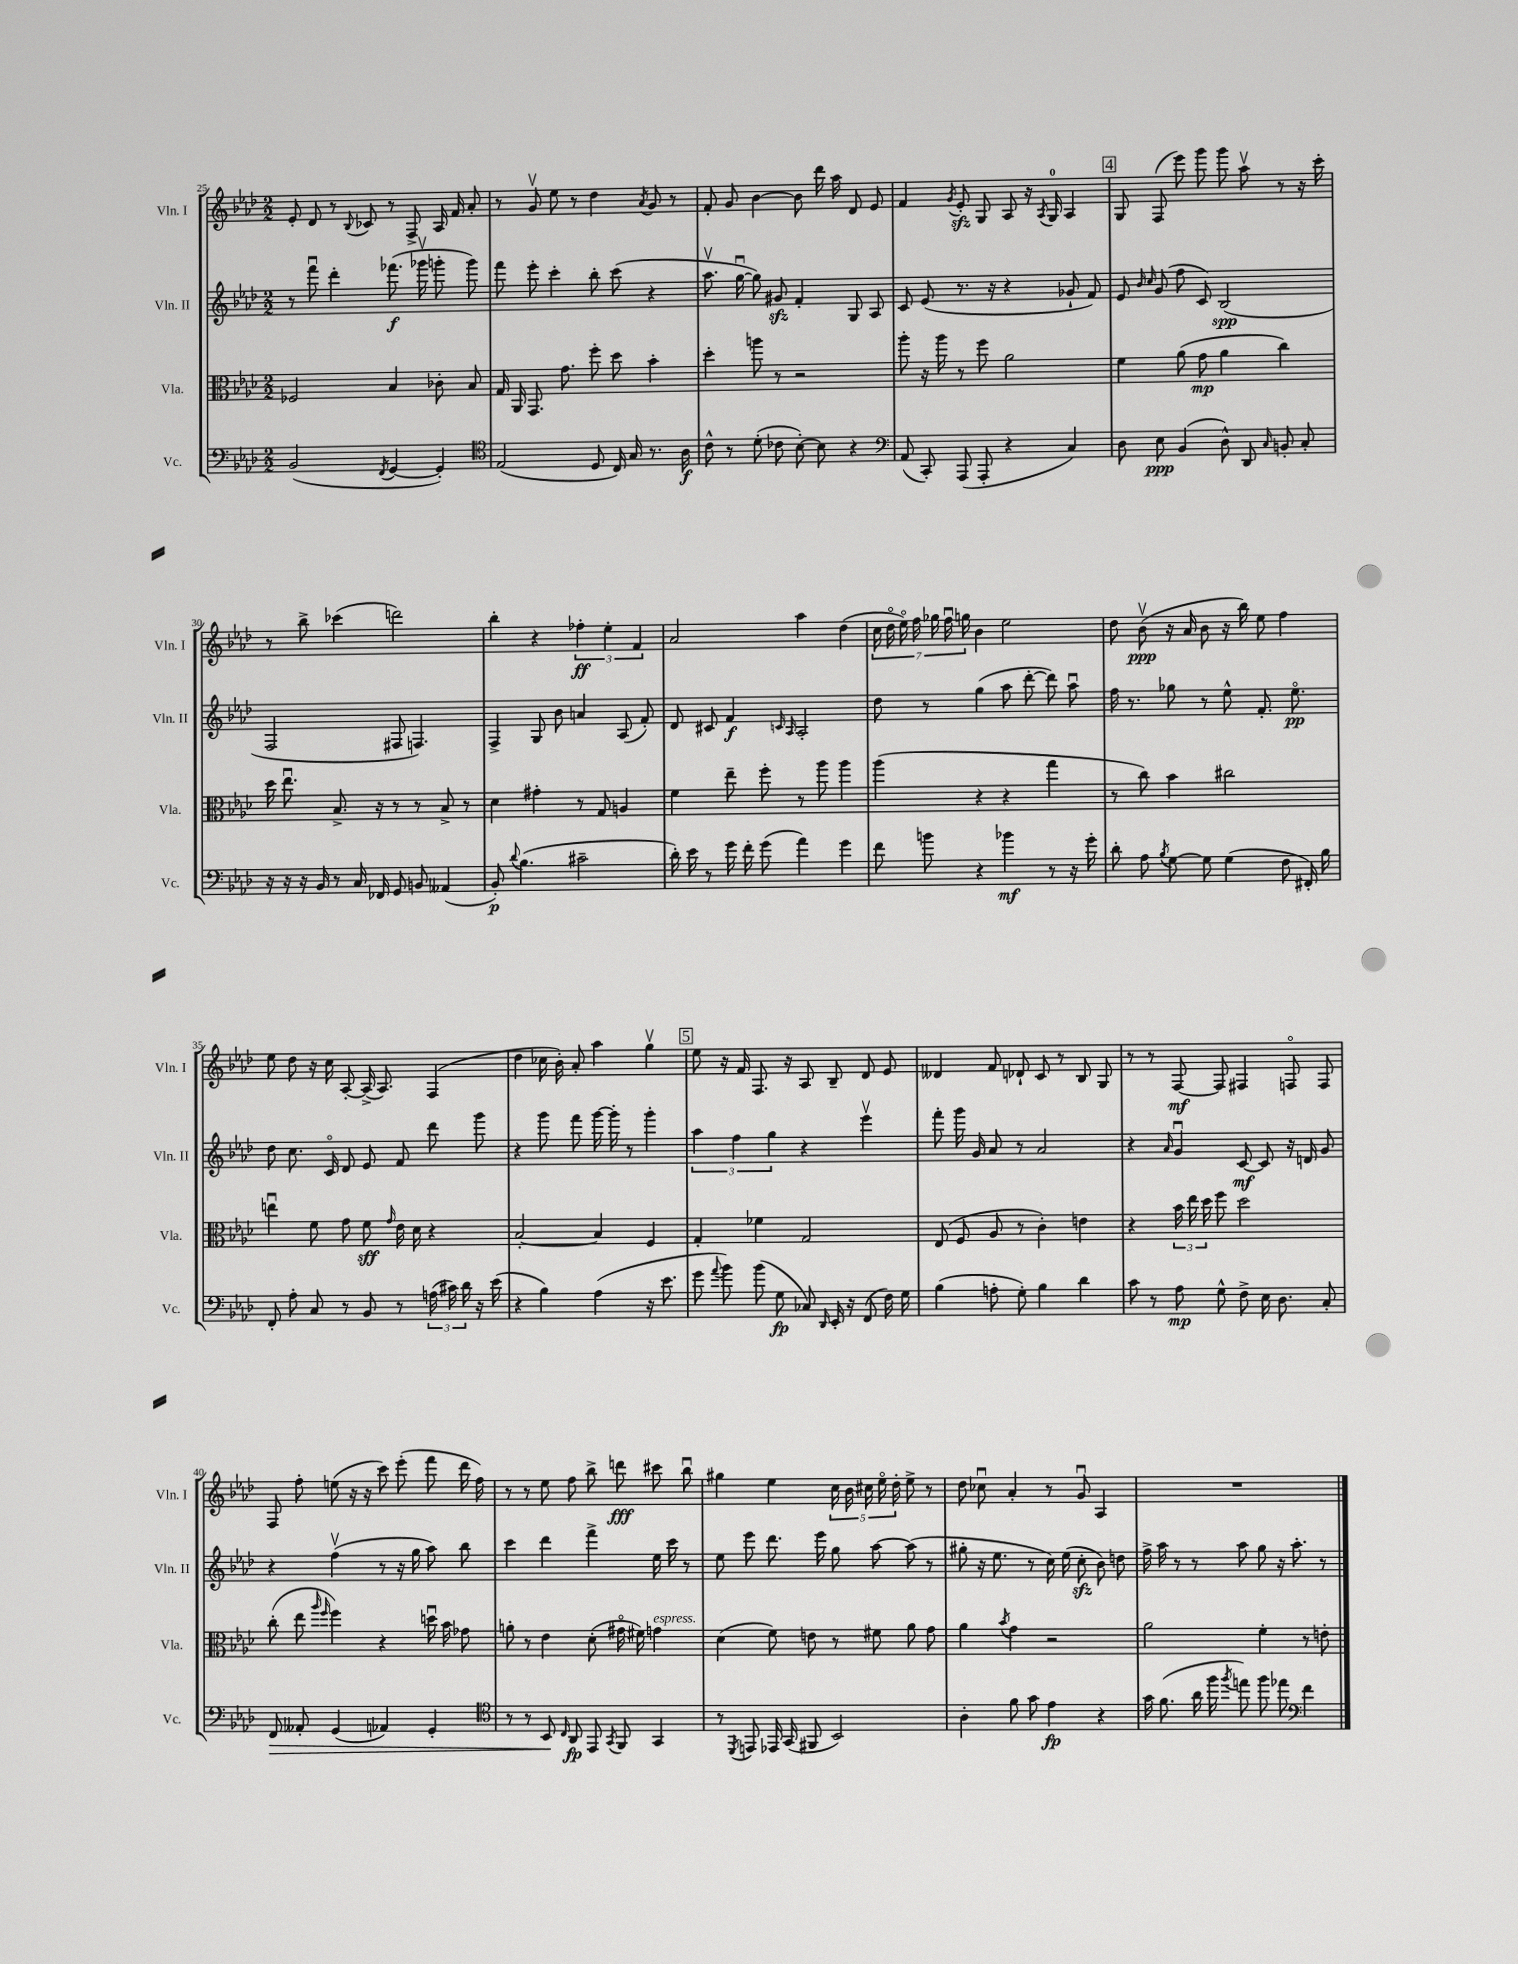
<<
\new StaffGroup <<
\new Staff = "s0" \with { instrumentName = "Vln. I" shortInstrumentName = "Vln. I" } {
    \clef treble \key aes \major \numericTimeSignature \time 2/2
    \autoBeamOff ees'8-. des'8 r8 \appoggiatura { bes8 } ces'8 r8 f8-> aes16 f'16 aes'8-. |
    r8 g'8\upbow ees''8 r8 des''4 \acciaccatura { aes'8 } g'8 r8 |
    f'8-. g'8 bes'4~ bes'8 des'''16 aes''16 des'8 ees'8 |
    f'4 \acciaccatura { g'8 } ees'8-.\sfz g8 aes8 r16 \acciaccatura { aes8 } g16-0 aes4 |
    \mark \markup { \box "4" } g8 f8( ees'''8) g'''8 g'''8 aes''8\upbow r8 r16 c'''16-. |
    r8 bes''8-> ces'''4( d'''2) |
    bes''4-. r4 \tuplet 3/2 { fes''4-.\ff ees''4-. f'4 } |
    aes'2 aes''4 des''4( |
    \tuplet 7/4 { c''16 des''16\flageolet ees''16\flageolet) f''16 ges''16 f''16\downbow g''16 } bes'4 ees''2 |
    des''8 bes'8\upbow\ppp( r16 aes'16 bes'8 r16 bes''16) ees''8 f''4 |
    ees''8 des''8 r16 c''16 aes8~-. aes16->( aes8.) f4( |
    des''4 ces''16 bes'16-.) aes'8-. aes''4 g''4\upbow |
    \mark \markup { \box "5" } ees''8 r16 f'16 f8. r16 aes8 bes8-- des'8 ees'8 |
    deses'4 f'8 des'8-! c'8 r8 bes8 g8 |
    r8 r8 f8~\mf f8 fis4 f8\flageolet f8 |
    f8 f''8-. e''8( r16 r16 c'''8) ees'''8-.( f'''8 des'''16 f''16) |
    r8 r8 ees''8 f''8 bes''8-> d'''8\fff cis'''8 bes''8\downbow |
    gis''4 ees''4 \tuplet 5/4 { c''16 bes'16 cis''16 ees''16\flageolet des''16-. } ees''8-> r8 |
    des''8 ces''8\downbow aes'4-. r8 g'8\downbow aes4 |
    R1 \bar "|." |
}
\new Staff = "s1" \with { instrumentName = "Vln. II" shortInstrumentName = "Vln. II" } {
    \clef treble \key aes \major \numericTimeSignature \time 2/2
    \autoBeamOff r8 f'''8\downbow des'''4-. fes'''8.\f( ges'''16\upbow g'''8-. g'''8) |
    f'''8 ees'''8-. c'''4-. bes''8-. c'''8( r4 |
    aes''8.\upbow g''16~\downbow g''8) gis'8\sfz f'4-. g8 aes8 |
    c'8 ees'8( r8. r16 r4 ges'8-! f'8) |
    \mark \markup { \box "4" } ees'8 \grace { bes'16 c''16 } g'8( f''8 c'8) bes2\spp( |
    f2 fis8 f4.) |
    f4-> g8 bes'8 a'4 aes8( f'8-.) |
    des'8 cis'8 f'4\f \grace { c'16 aes16 } aes2-. |
    des''8 r8 g''4( aes''8 des'''8~-. des'''8) aes''8\downbow |
    f''16 r8. ges''8 r8 ees''8-^ f'8.-. ees''8.\flageolet\pp |
    des''8 c''8. c'16\flageolet des'8 ees'8 f'8 des'''8 g'''8 |
    r4 g'''8 f'''8 g'''16~ g'''16-. r8 g'''4-. |
    \mark \markup { \box "5" } \tuplet 3/2 { aes''4 f''4 g''4 } r4 ees'''4\upbow |
    f'''8-. g'''16 g'16 aes'8 r8 aes'2 |
    r4 \grace { aes'16 } g'4\downbow c'8~\mf c'8 r16 d'16 g'8 |
    r4 f''4\upbow( r8 r16 g''16 aes''8) bes''8 |
    c'''4 des'''4 f'''4-> ees''16 c'''16 r8 |
    ees''8 ees'''8 des'''8. ees'''16 g''8 aes''8~ aes''8( r8 |
    gis''8-. r16 ees''8. r8 c''16) ees''16( c''8-.\sfz bes'8) d''8 |
    f''16-> aes''16 r8 r8 aes''8 g''8 r16 aes''8.-. r8 \bar "|." |
}
\new Staff = "s2" \with { instrumentName = "Vla." shortInstrumentName = "Vla." } {
    \clef alto \key aes \major \numericTimeSignature \time 2/2
    \autoBeamOff fes2 bes4 ces'8-. bes8 |
    g16 aes,16 g,8. g'8. f''8-. des''8 bes'4-. |
    des''4-. a''8 r8 r2 |
    aes''8-. r16 aes''16 r8 f''8 aes'2 |
    \mark \markup { \box "4" } f'4 aes'8( g'8\mp aes'4 c''4) |
    des''16 ees''8.\downbow bes8.-> r16 r8 r8 bes8-> r8 |
    des'4 gis'4-. r8 g8 a4 |
    f'4 ees''8-- f''8-. r8 aes''8 aes''4 |
    aes''4( r4 r4 g''4 |
    r8 c''8) bes'4 cis''2 |
    e''4\downbow f'8 g'8 f'8\sff \grace { g'16 } ees'16 des'16 r4 |
    bes2~-. bes4 f4 |
    \mark \markup { \box "5" } g4-. fes'4 g2 |
    ees8( f8 aes8 r8 c'4-.) e'4 |
    r4 \tuplet 3/2 { bes'16 ees''16 des''16 } f''8 des''2 |
    c''8-.( ees''8 \grace { aes''16 f''16 } f''4) r4 d''16\downbow bes'16 ges'8 |
    a'8-. r8 ees'4 des'8-.( gis'16\flageolet fis'16) g'4^\markup { \italic "espress." } |
    des'4( f'8) e'8 r8 fis'8 aes'8 g'8 |
    aes'4 \acciaccatura { bes'8 } g'4 r2 |
    aes'2 f'4-. r8 e'8-. \bar "|." |
}
\new Staff = "s3" \with { instrumentName = "Vc." shortInstrumentName = "Vc." } {
    \clef bass \key aes \major \numericTimeSignature \time 2/2
    \autoBeamOff bes,2( \acciaccatura { f,8 } g,4~ g,4-.) |
    \clef tenor ees2( des8 c16) g16 r8. aes16\f |
    c'8-^ r8 des'8-.( ces'8 bes8~-.) bes8 r4 |
    \clef bass aes,8( c,8-.) aes,,8( aes,,8-. r4 c4) |
    \mark \markup { \box "4" } des8 ees8\ppp bes,4( des8-^) des,8 \grace { c16 } b,8-. c8-. |
    r16 r16 r16 bes,16 r8 c16 fes,16 g,8 b,8 aeses,4( |
    bes,8-.\p) \appoggiatura { des'8 } bes4.( cis'2-- |
    des'16-.) ees'16 r8 g'16 f'16-. g'8( aes'4) g'4 |
    f'8 b'8 r4 bes'4\mf r8 r16 g'16-. |
    des'8-. aes8 \acciaccatura { bes8 } g8~ g8 g4( f8 fis,16-.) bes16 |
    f,8-. aes8-. c8 r8 bes,8 r8 \tuplet 3/2 { a16( cis'16) des'16 } r16 ees'16( |
    r4 bes4) aes4( r16 ees'8. |
    \mark \markup { \box "5" } g'8 \appoggiatura { aes'8 } bes'8) bes'8( g8\fp ces8) \grace { des,16 } ees,16-. r16 f,8( f16) g16 |
    bes4( a8-. g8-.) bes4 des'4 |
    c'8 r8 aes8\mp g8-^ f8-> ees16 des8. c8-. |
    f,8\> aeses,8-. g,4( aes,4) g,4-. |
    \clef tenor r8 r8 bes,8\! \grace { c16 } aes,8\fp ees,8 \acciaccatura { g,8 } f,8 g,4 |
    r8 \acciaccatura { des,8 } e,8 ees,16 g,16( fis,8 bes,2) |
    aes4-. f'8 g'8 ees'4\fp r4 |
    g'16 f'8.( aes'16 f''16 \acciaccatura { f''8 } e''8) f''8 ees''8 \clef bass f'4 \bar "|." |
}
>>
>>
\layout { \context { \Score currentBarNumber = #25 } }
